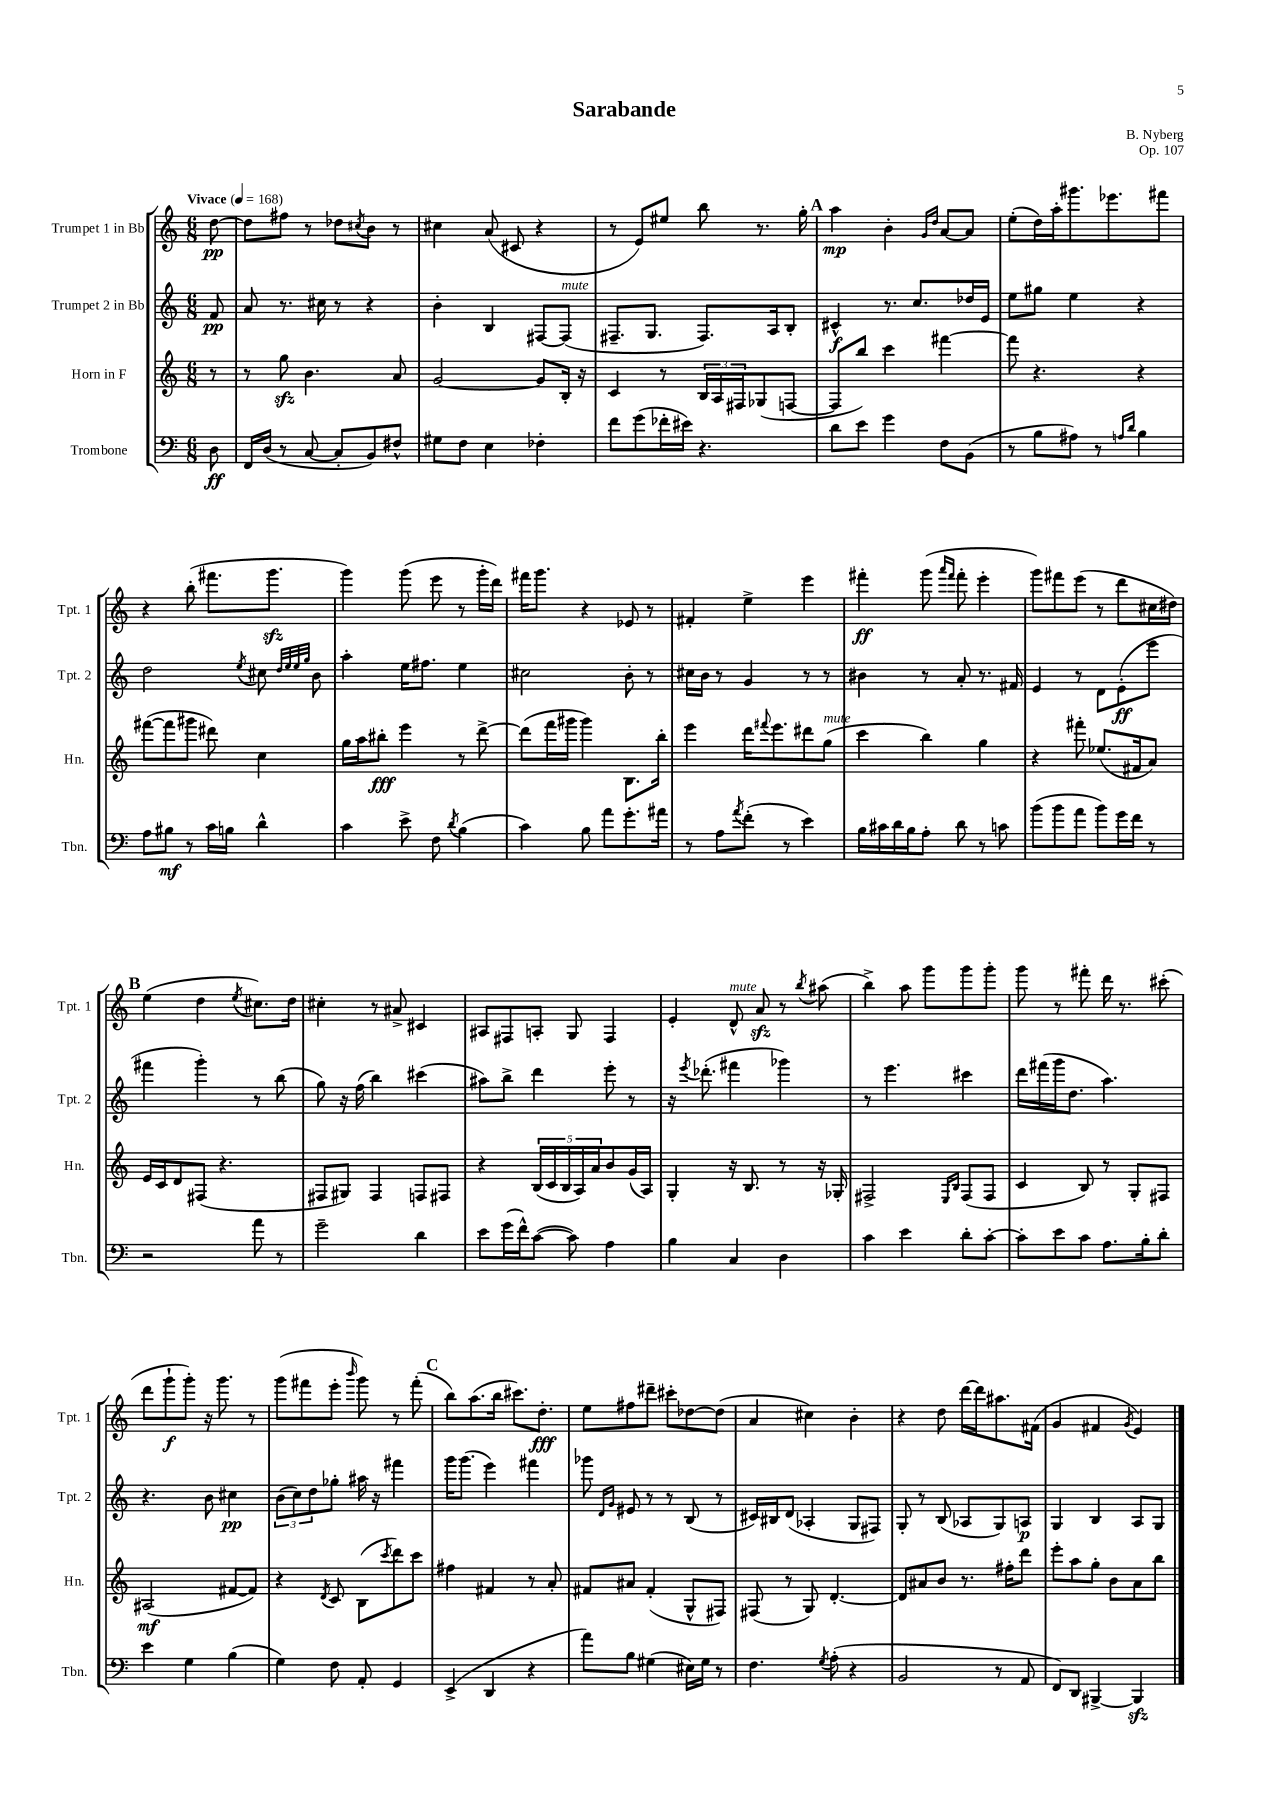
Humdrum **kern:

**kern	**dynam	**kern	**dynam	**kern	**dynam	**kern	**dynam
*part4	*part4	*part3	*part3	*part2	*part2	*part1	*part1
*staff4	*staff4	*staff3	*staff3	*staff2	*staff2	*staff1	*staff1
*I"Trombone	*	*I"Horn in F	*	*I"Trumpet 2 in Bb	*	*I"Trumpet 1 in Bb	*
*I'Tbn.	*	*I'Hn.	*	*I'Tpt. 2	*	*I'Tpt. 1	*
*clefF4	*	*clefG2	*	*clefG2	*	*clefG2	*
*k[]	*	*k[]	*	*k[]	*	*k[]	*
*M6/8	*	*M6/8	*	*M6/8	*	*M6/8	*
*MM168	*	*MM168	*	*MM168	*	*MM168	*
=	=	=	=	=	=	=	=
!	!	!	!	!	!	!LO:TX:a:B:t=Vivace	!
8D\	ff	8r	.	8f/	pp	[8dd\	pp
=1	=1	=1	=1	=1	=1	=1	=1
16FF/LL	.	8r	.	8a/	.	8dd\L]	.
(16D/JJ	.	.	.	.	.	.	.
8r	.	8ggzz\	.	8.r	.	8ff#X\J	.
[8C/	.	4.b\	.	.	.	8r	.
.	.	.	.	16cc#X\	.	.	.
8C'/L]	.	.	.	8r	.	8dd-X\L	.
.	.	.	.	.	.	8qcc#X/	.
8BB/)	.	.	.	4r	.	8b\J	.
8F#X^^/J	.	8a/	.	.	.	8r	.
=2	=2	=2	=2	=2	=2	=2	=2
8G#X\L	.	[2g/	.	4b'\	.	4cc#X\	.
8F\J	.	.	.	.	.	.	.
4E\	.	.	.	4B/	.	(8a/	.
.	.	.	.	.	.	8c#X/	.
4F-X'\	.	8g/L]	.	[8F#X/L	.	4r	.
!	!	!	!	!LO:TX:a:i:t=mute	!	!	!
.	.	16B'/Jk	.	(8F#/J]	.	.	.
.	.	16r	.	.	.	.	.
=3	=3	=3	=3	=3	=3	=3	=3
8f\L	.	4c/	.	8.F#X~/L	.	8r	.
(8g\	.	.	.	.	.	8e/L)	.
.	.	.	.	8.G/J	.	.	.
16f-X'\L	.	8r	.	.	.	8ee#X/J	.
16e#X\JJ)	.	.	.	.	.	.	.
4.r	.	24B/LL	.	8.F#/L)	.	8bb\	.
.	.	24A/	.	.	.	.	.
.	.	24F#X/J	.	.	.	.	.
.	.	(8G-X/	.	.	.	8.r	.
.	.	.	.	16A/k	.	.	.
.	.	[8Fn/J	.	8B'/J	.	.	.
.	.	.	.	.	.	16gg'\	.
!!LO:REH:place=s1:t=A
=4	=4	=4	=4	=4	=4	=4	=4
8d\L	.	8F/L]	.	4c#X^^/	f	4aa\	mp
8e\J	.	8bb/J)	.	.	.	.	.
4g\	.	4ccc\	.	8.r	.	4b'\	.
.	.	.	.	8.cc/L	.	.	.
.	.	.	.	.	.	16qqg/LL	.
.	.	.	.	.	.	16qqdd/JJ	.
8F\L	.	[4fff#X\	.	.	.	[8a/L	.
(8BB\J	.	.	.	16dd-X/L	.	8a/J]	.
.	.	.	.	16e/JJ	.	.	.
=5	=5	=5	=5	=5	=5	=5	=5
8r	.	8fff#\]	.	8ee\L	.	(8ee'\L	.
8B\L	.	4.r	.	8gg#X\J	.	16dd\L)	.
.	.	.	.	.	.	16aa'\J	.
8A#X\J)	.	.	.	4ee\	.	8.ggg#X\	.
8r	.	.	.	.	.	.	.
.	.	.	.	.	.	8.eee-X\	.
16qqAn/LL	.	.	.	.	.	.	.
16qqd/JJ	.	.	.	.	.	.	.
4B\	.	4r	.	4r	.	.	.
.	.	.	.	.	.	8fff#X\J	.
!!LO:LB:g=z
=6	=6	=6	=6	=6	=6	=6	=6
8A\L	.	([8fff#X\L	.	2dd\	.	4r	.
8B#X\J	mf	8fff#\]	.	.	.	.	.
8r	.	8ggg#X\J	.	.	.	(8bb'\	.
16c\LL	.	8ddd#X\)	.	.	.	8.fff#X\L	.
16Bn\JJ	.	.	.	.	.	.	.
.	.	.	.	8qee/	.	.	.
4d^^\	.	4cc\	.	8cc#X\	.	.	.
.	.	.	.	.	.	8.gggzz\J	.
.	.	.	.	32qqdd/LLL	.	.	.
.	.	.	.	32qqee/	.	.	.
.	.	.	.	32qqee/	.	.	.
.	.	.	.	32qqgg/JJJ	.	.	.
.	.	.	.	8b\	.	.	.
=7	=7	=7	=7	=7	=7	=7	=7
4c\	.	16gg\LL	.	4aa'\	.	4ggg\)	.
.	.	16aa\J	.	.	.	.	.
.	.	8bb#X'\J	fff	.	.	.	.
8e^\	.	4eee\	.	16ee\KL	.	(8ggg\	.
.	.	.	.	8.ff#X\J	.	.	.
8F\	.	.	.	.	.	8eee\	.
8qd/	.	.	.	.	.	.	.
(4B\	.	8r	.	4ee\	.	8r	.
.	.	[8ddd^\	.	.	.	16ggg'\LL	.
.	.	.	.	.	.	16ddd\JJ)	.
=8	=8	=8	=8	=8	=8	=8	=8
4c\)	.	(8ddd\L]	.	2cc#X\	.	16fff#X\KL	.
.	.	.	.	.	.	8.ggg\J	.
.	.	16fff\L	.	.	.	.	.
.	.	16ggg#X\JJ	.	.	.	.	.
8B\	.	4ggg#\)	.	.	.	4r	.
8a\L	.	.	.	.	.	.	.
8.g'\	.	8.B\L	.	8b'\	.	8e-X/	.
.	.	.	.	8r	.	8r	.
16a#X\Jk	.	16bb'\Jk	.	.	.	.	.
=9	=9	=9	=9	=9	=9	=9	=9
8r	.	4eee\	.	16cc#X\LL	.	4f#X'/	.
.	.	.	.	16b\JJ	.	.	.
8A\L	.	.	.	8r	.	.	.
8qa/	.	.	.	.	.	.	.
(8f'\J	.	16ddd\KL	.	4g/	.	4ee^\	.
.	.	8qqfff#X/	.	.	.	.	.
.	.	8.eee\	.	.	.	.	.
8r	.	.	.	.	.	.	.
4e\)	.	8ddd#X\	.	8r	.	4eee\	.
!	!	!LO:TX:a:i:t=mute	!	!	!	!	!
.	.	(8gg\J	.	8r	.	.	.
=10	=10	=10	=10	=10	=10	=10	=10
16B\LL	.	4ccc\	.	4b#X\	.	4fff#X'\	ff
16c#X\	.	.	.	.	.	.	.
16d\	.	.	.	.	.	.	.
16B\J	.	.	.	.	.	.	.
8A'\J	.	4bb\)	.	8r	.	(8ggg\	.
.	.	.	.	.	.	16qqaaa/LL	.
.	.	.	.	.	.	16qqfff#/JJ	.
8d\	.	.	.	8a'/	.	8fff#'\	.
8r	.	4gg\	.	8.r	.	4eee'\	.
8cn\	.	.	.	.	.	.	.
.	.	.	.	16f#X/	.	.	.
=11	=11	=11	=11	=11	=11	=11	=11
(8b\L	.	4r	.	4e/	.	8ggg\L)	.
8b\	.	.	.	.	.	8fff#X\	.
8a\J	.	8fff#X'\	.	8r	.	(8eee\J	.
8b\L)	.	(8.ee-X/L	.	8d\L	.	8r	.
16g\L	.	.	.	(8e'\	ff	8ddd\L	.
16f\JJ	.	16f#X/k	.	.	.	.	.
8r	.	8a/J)	.	8eee\J	.	16cc#X\L	.
.	.	.	.	.	.	16dd#X\JJ)	.
!!LO:LB:g=z
!!LO:REH:place=s1:t=B
=12	=12	=12	=12	=12	=12	=12	=12
2r	.	16e/LL	.	4fff#X\	.	(4ee\	.
.	.	16c/J	.	.	.	.	.
.	.	8d/	.	.	.	.	.
.	.	(8F#X/J	.	4ggg'\)	.	4dd\	.
.	.	4.r	.	.	.	.	.
.	.	.	.	.	.	8qee/	.
8a\	.	.	.	8r	.	8.cc#X\L)	.
8r	.	.	.	(8bb\	.	.	.
.	.	.	.	.	.	16dd\Jk	.
=13	=13	=13	=13	=13	=13	=13	=13
2g~\	.	8F#X/L	.	8gg\)	.	4cc#X'\	.
.	.	8G#X/J)	.	16r	.	.	.
.	.	.	.	(16ff\	.	.	.
.	.	4F#/	.	4bb\)	.	8r	.
.	.	.	.	.	.	8a#X^/	.
4d\	.	8Fn/L	.	(4ccc#X\	.	4c#X/	.
.	.	8F#X/J	.	.	.	.	.
=14	=14	=14	=14	=14	=14	=14	=14
8e\L	.	4r	.	8aa#X\L)	.	8A#X/L	.
(16g\L	.	.	.	8bb^\J	.	8F#X/	.
16f^^\J)	.	.	.	.	.	.	.
([8c\J	.	(20B/LL	.	4ddd\	.	8An'/J	.
.	.	20c/	.	.	.	.	.
.	.	20B/	.	.	.	.	.
8c\])	.	.	.	.	.	8G/	.
.	.	20A/)	.	.	.	.	.
.	.	20a/J	.	.	.	.	.
4A\	.	8b/	.	8eee'\	.	4F#/	.
.	.	(16g/L	.	8r	.	.	.
.	.	16A/JJ)	.	.	.	.	.
=15	=15	=15	=15	=15	=15	=15	=15
4B\	.	4G'/	.	16r	.	4e'/	.
.	.	.	.	8qeee/	.	.	.
.	.	.	.	(8.ddd-X'\	.	.	.
!	!	!	!	!	!	!LO:TX:a:i:t=mute	!
4C/	.	16r	.	4fff#X\	.	8d^^/	.
.	.	8.B/	.	.	.	.	.
.	.	.	.	.	.	8azz/	.
4D\	.	8r	.	4ggg-X\)	.	8r	.
.	.	.	.	.	.	8qbb/	.
.	.	16r	.	.	.	(8aa#X\	.
.	.	16G-X'/	.	.	.	.	.
=16	=16	=16	=16	=16	=16	=16	=16
4c\	.	2F#X^/	.	8r	.	4bb^\)	.
.	.	.	.	4.eee\	.	.	.
4e\	.	.	.	.	.	8aa\	.
.	.	.	.	.	.	8ggg\L	.
.	.	16qqE/LL	.	.	.	.	.
.	.	16qqB/JJ	.	.	.	.	.
8d'\L	.	(8F#/L	.	4ccc#X\	.	8ggg\	.
[8c'\J	.	8F#/J	.	.	.	8ggg'\J	.
=17	=17	=17	=17	=17	=17	=17	=17
8c'\L]	.	4c/	.	16ddd\LL	.	8ggg\	.
.	.	.	.	(16fff#X\	.	.	.
8e\	.	.	.	16ggg\J	.	8r	.
.	.	.	.	8.dd\J	.	.	.
8c\J	.	8B/)	.	.	.	8fff#X'\	.
8.A\L	.	8r	.	4.aa\)	.	16ddd\	.
.	.	.	.	.	.	8.r	.
.	.	8G'/L	.	.	.	.	.
16B'\k	.	.	.	.	.	.	.
8d'\J	.	8F#X/J	.	.	.	(8ccc#X'\	.
!!LO:LB:g=z
=18	=18	=18	=18	=18	=18	=18	=18
4e\	.	(2A#X/	mf	4.r	.	8ddd\L	.
.	.	.	.	.	.	8ggg`\	f
4G\	.	.	.	.	.	8ggg'\J)	.
.	.	.	.	8b\	.	16r	.
.	.	.	.	.	.	8.ggg\	.
(4B\	.	[8f#X/L	.	4cc#X\	pp	.	.
.	.	8f#/J])	.	.	.	8r	.
=19	=19	=19	=19	=19	=19	=19	=19
4G\)	.	4r	.	(12b\L	.	(8ggg\L	.
.	.	.	.	12cc\)	.	.	.
.	.	.	.	.	.	8fff#X\	.
.	.	.	.	12dd\	.	.	.
.	.	8qd/	.	.	.	.	.
8F\	.	8c/	.	8gg-X'\J	.	8eee'\J	.
.	.	.	.	.	.	16qqbbb/	.
8AA'/	.	(8B\L	.	16aa#X\	.	8ggg\)	.
.	.	.	.	16r	.	.	.
.	.	8qccc/	.	.	.	.	.
4GG/	.	8ddd\)	.	4fff#X\	.	8r	.
.	.	8ccc\J	.	.	.	(8fff#'\	.
!!LO:REH:place=s1:t=C
=20	=20	=20	=20	=20	=20	=20	=20
(4EE^/	.	4ff#X\	.	16ggg\KL	.	8bb\L)	.
.	.	.	.	(8.ggg\J	.	.	.
.	.	.	.	.	.	(8.aa\	.
4DD/	.	4f#X/	.	4eee\)	.	.	.
.	.	.	.	.	.	16bb\Jk	.
.	.	.	.	.	.	8.ccc#X\L)	.
4r	.	8r	.	4fff#X\	.	.	.
.	.	.	.	.	.	8.dd'\J	fff
.	.	8a'/	.	.	.	.	.
=21	=21	=21	=21	=21	=21	=21	=21
8a\L)	.	8f#X/L	.	8ggg-X\	.	8ee\L	.
.	.	.	.	16qqd/LL	.	.	.
.	.	.	.	16qqg/JJ	.	.	.
8B\J	.	8a#X/J	.	8e#X/	.	8ff#X\	.
(4G#X\	.	(4f#'/	.	8r	.	8ddd#X~\J	.
.	.	.	.	8r	.	8ccc#X'\L	.
16E#X\LL)	.	8G^^/L	.	(8B/	.	[8dd-X\	.
16G#\JJ	.	.	.	.	.	.	.
8r	.	8F#X/J)	.	8r	.	(8dd-\J]	.
=22	=22	=22	=22	=22	=22	=22	=22
4.F\	.	(8F#X/	.	16c#X/LL)	.	4a/	.
.	.	.	.	16B#X/J	.	.	.
.	.	8r	.	(8d/J	.	.	.
.	.	8G/)	.	4A-X'/	.	4cc#X\)	.
8qG/	.	.	.	.	.	.	.
(8A'\	.	[4.d'/	.	.	.	.	.
4r	.	.	.	8G/L	.	4b'\	.
.	.	.	.	8F#X/J)	.	.	.
=23	=23	=23	=23	=23	=23	=23	=23
2BB/	.	8d/L]	.	8G'/	.	4r	.
.	.	8a#X/	.	8r	.	.	.
.	.	8b/J	.	(8B/	.	8dd\	.
.	.	8.r	.	8A-X/L	.	[16ddd\LL	.
.	.	.	.	.	.	16ddd\J]	.
8r	.	.	.	8G/)	.	8.aa#X\	.
.	.	16ff#X'\KL	.	.	.	.	.
8AA/	.	8ddd\J	.	8An/J	p	.	.
.	.	.	.	.	.	(16f#X\Jk	.
=24	=24	=24	=24	=24	=24	=24	=24
8FF/L)	.	8eee'\L	.	4G/	.	4g/	.
8DD/J	.	8aa\	.	.	.	.	.
[4BBB#X^/	.	8gg'\J	.	4B/	.	4f#X/	.
.	.	8b\L	.	.	.	.	.
.	.	.	.	.	.	8qg/	.
4BBB#zz/]	.	8a\	.	8A/L	.	4e/)	.
.	.	8bb\J	.	8G/J	.	.	.
==	==	==	==	==	==	==	==
*-	*-	*-	*-	*-	*-	*-	*-
